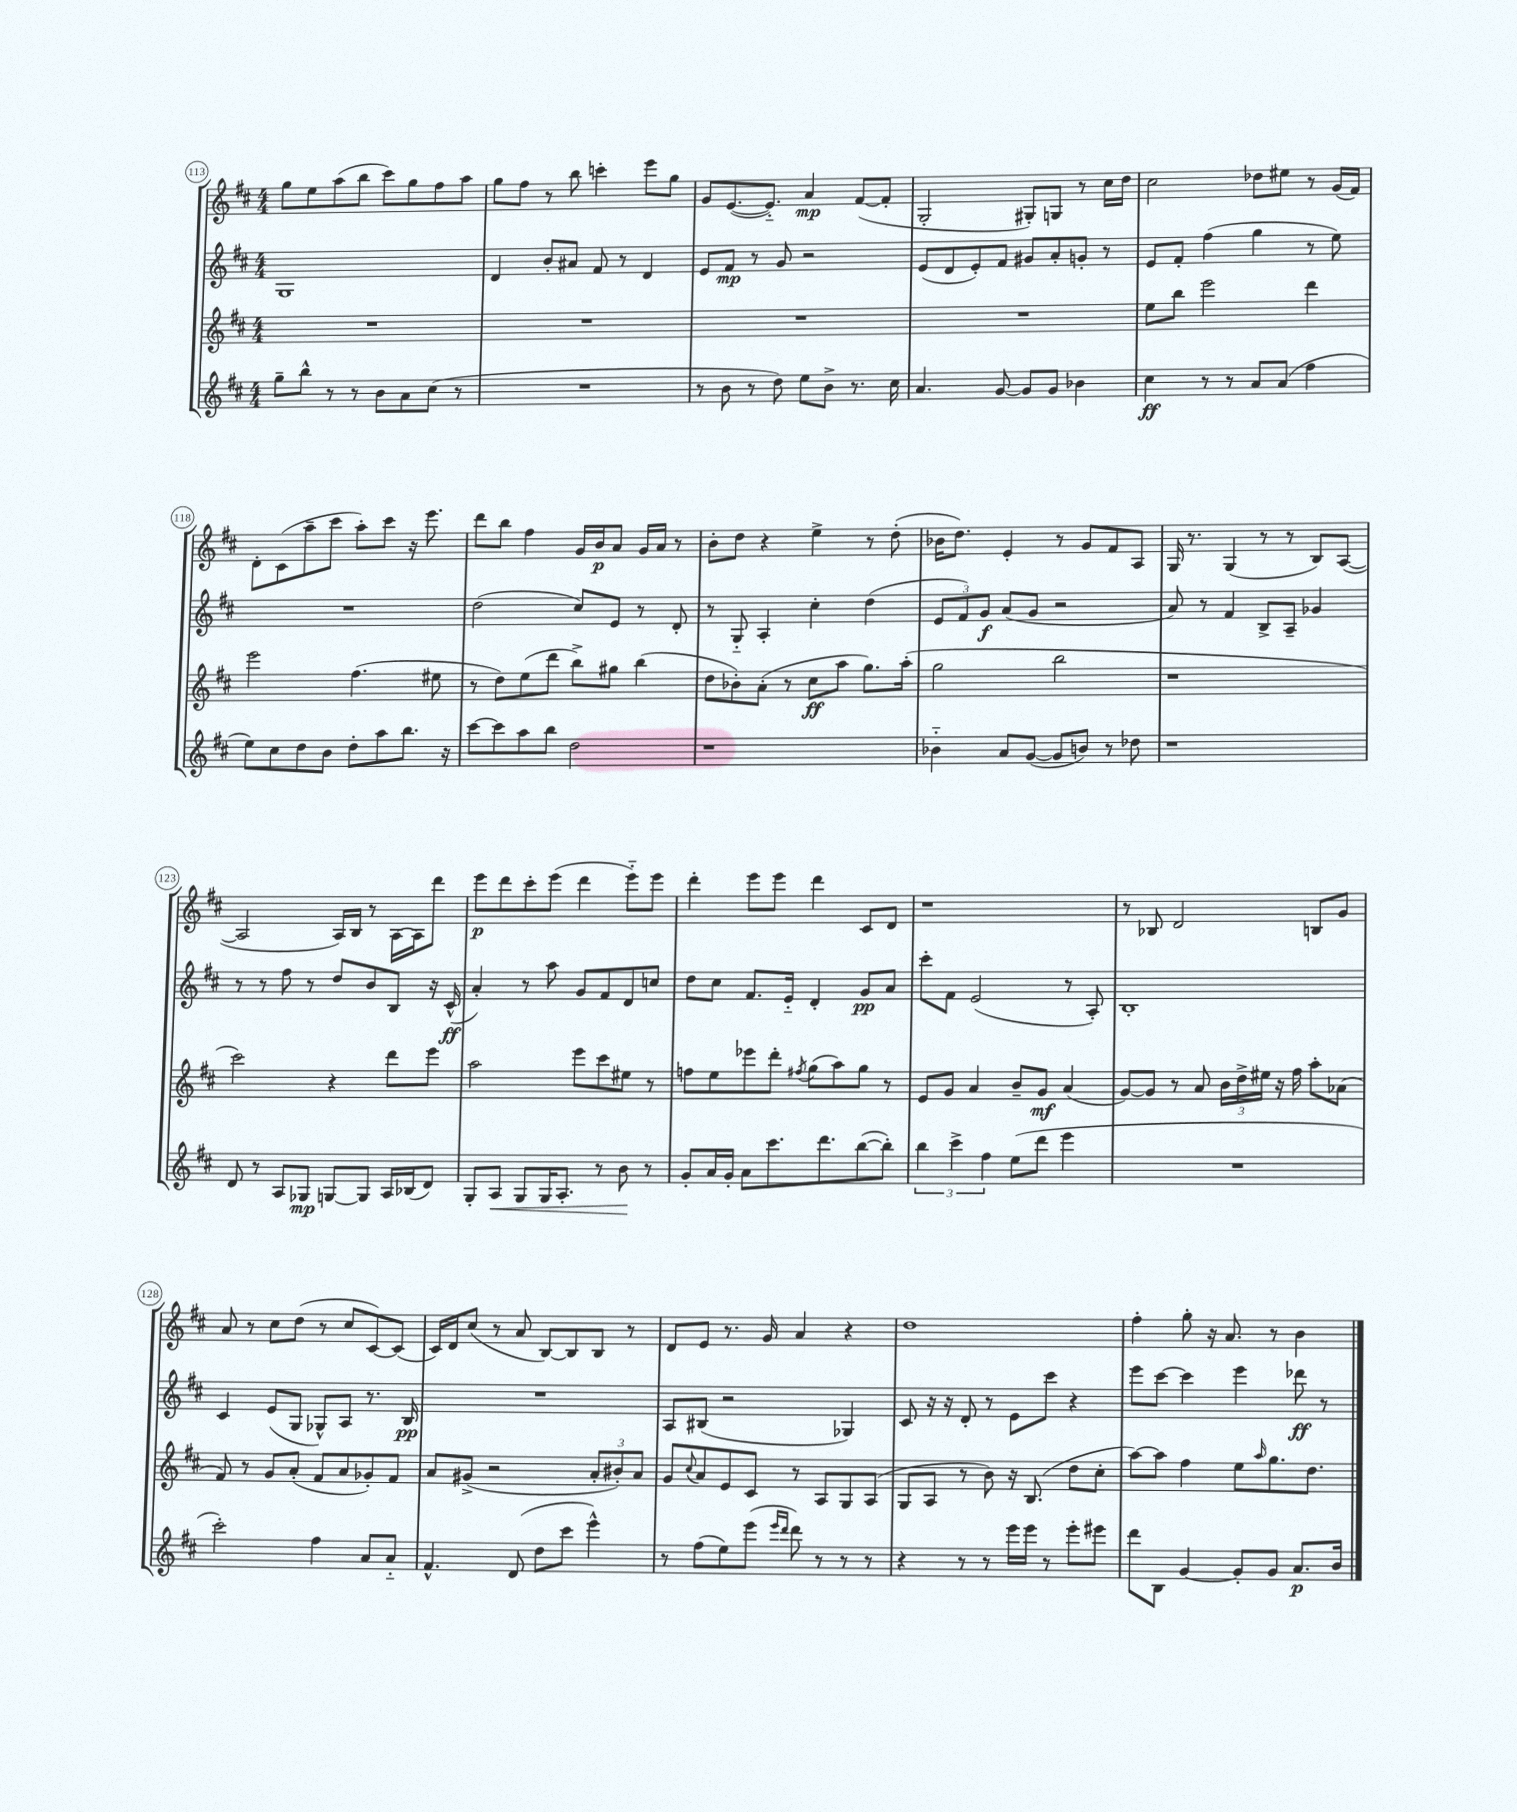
<<
\new StaffGroup <<
\new Staff = "s0" {
    \clef treble \key d \major \numericTimeSignature \time 4/4
    g''8 e''8 a''8( b''8 cis'''8) g''8 fis''8 a''8 |
    g''8 fis''8 r8 b''8 c'''4-. e'''8 g''8 |
    g'8 e'8.~( e'8.-_) a'4\mp fis'8~( fis'8-. |
    g2-. gis8-.) g8 r8 cis''16 d''16 |
    cis''2 des''8 eis''8 r8 g'16( fis'16) |
    d'8-. cis'8( a''8-- cis'''8 a''8-.) cis'''8 r16 e'''8. |
    d'''8 b''8 fis''4 g'16 b'16\p a'8 g'16 a'16 r8 |
    b'8-. d''8 r4 e''4-> r8 d''8-.( |
    bes'16 d''8.) e'4-. r8 g'8 fis'8 a8 |
    g16 r8. g4( r8 r8 b8) a8~( |
    a2 a16) b16 r8 a16~ a16 d'''8 |
    e'''8\p d'''8 cis'''8-. e'''8( d'''4 e'''8-_) e'''8 |
    d'''4-. e'''8 e'''8 d'''4 cis'8 d'8 |
    r1 |
    r8 bes8 d'2 b8 g'8 |
    a'8 r8 cis''8 d''8( r8 cis''8 cis'8~) cis'8( |
    cis'16) d'16 cis''8( r8 a'8 b8~) b8 b8 r8 |
    d'8 e'8 r8. g'16 a'4 r4 |
    d''1 |
    fis''4-. g''8-. r16 a'8. r8 b'4 \bar "|." |
}
\new Staff = "s1" {
    \clef treble \key d \major \numericTimeSignature \time 4/4
    g1 |
    d'4 b'8-. ais'8 fis'8 r8 d'4 |
    e'8 fis'8\mp r8 g'8 r2 |
    e'8( d'8 e'8-.) fis'8 gis'8 a'8-. g'8-. r8 |
    e'8 fis'8-. fis''4( g''4 r8 e''8) |
    R1 |
    d''2( cis''8) e'8 r8 d'8-. |
    r8 g8-_ a4-. cis''4-. d''4( |
    \tuplet 3/2 { e'8 fis'8) g'8\f } a'8( g'8 r2 |
    a'8) r8 fis'4 b8-> a8-- ges'4 |
    r8 r8 fis''8 r8 d''8 b'8 b8 r16 cis'16-^\ff( |
    a'4-.) r8 a''8 g'8 fis'8 d'8 c''8 |
    d''8 cis''8 fis'8. e'16-_ d'4-. g'8\pp a'8 |
    cis'''8-. fis'8 e'2( r8 a8-.) |
    b1-. |
    cis'4 e'8( g8 ges8-^) a8 r8. b16\pp |
    R1 |
    a8 bis8( r2 ges4) |
    cis'8 r16 r16 d'8-. r8 e'8 cis'''8 r4 |
    e'''8 cis'''8~ cis'''4 e'''4 des'''8\ff r8 \bar "|." |
}
\new Staff = "s2" {
    \clef treble \key d \major \numericTimeSignature \time 4/4
    R1 |
    R1 |
    R1 |
    R1 |
    e''8 b''8 e'''2 d'''4 |
    e'''2 fis''4.( eis''8 |
    r8 d''8) e''8( d'''8 b''8->) gis''8 b''4( |
    d''8 bes'8-.) a'8-.( r8 cis''8\ff a''8 g''8.) a''16-.( |
    g''2 b''2 |
    r1 |
    cis'''2) r4 d'''8 e'''8 |
    a''2 e'''8 cis'''8 eis''8 r8 |
    f''8 e''8 ees'''8 d'''8-. \acciaccatura { fis''8 } g''8( a''8) g''8 r8 |
    e'8 g'8 a'4 b'8-- g'8\mf a'4( |
    g'8~) g'8 r8 a'8 \tuplet 3/2 { b'16 d''16-> eis''16 } r16 fis''16 a''8-. aes'8( |
    fis'8) r8 g'8 a'8-.( fis'8 a'8 ges'8-.) fis'8 |
    a'8 gis'8->( r2 \tuplet 3/2 { a'8-. bis'8-.) a'8 } |
    g'8 \appoggiatura { cis''8 } a'8 e'8 cis'8 r8 a8 g8 a8( |
    g8 a8 r8 b'8) r16 b8.( d''8 cis''8-. |
    a''8~) a''8 fis''4 e''8 \grace { a''16 } g''8. d''8. \bar "|." |
}
\new Staff = "s3" {
    \clef treble \key d \major \numericTimeSignature \time 4/4
    g''8-- b''8-^ r8 r8 b'8 a'8 cis''8( r8 |
    R1 |
    r8 b'8 r8 d''8) e''8 b'8-> r8. cis''16 |
    a'4. g'8~ g'8 g'8 bes'4 |
    cis''4\ff r8 r8 a'8 a'8( fis''4 |
    e''8) cis''8 d''8 b'8 d''8-. a''8 b''8. r16 |
    cis'''8~ cis'''8 a''8 b''8 d''2 |
    r1 |
    bes'4-_ a'8 g'8~( g'8 b'8) r8 des''8 |
    r1 |
    d'8 r8 a8 ges8\mp g8~ g8 a16 bes16( d'8) |
    g8-. a8\< g8 g16 a8.-. r8 b'8\! r8 |
    g'8-. a'16 g'16-. a'8 cis'''8. d'''8. b''8~( b''8-.) |
    \tuplet 3/2 { b''4 cis'''4-> fis''4 } e''8( d'''8 e'''4 |
    R1 |
    cis'''2-.) fis''4 a'8 a'8-_ |
    fis'4.-^ d'8( d''8 cis'''8 e'''4-^) |
    r8 fis''8( e''8) e'''8( \grace { e'''16 d'''16 } d'''8) r8 r8 r8 |
    r4 r8 r8 e'''16 e'''16 r8 e'''8-. eis'''8 |
    d'''8 b8 g'4~ g'8-. g'8 a'8.\p b'16 \bar "|." |
}
>>
>>
\layout { \context { \Score currentBarNumber = #113 \override BarNumber.stencil = #(make-stencil-circler 0.1 0.3 ly:text-interface::print) } }
